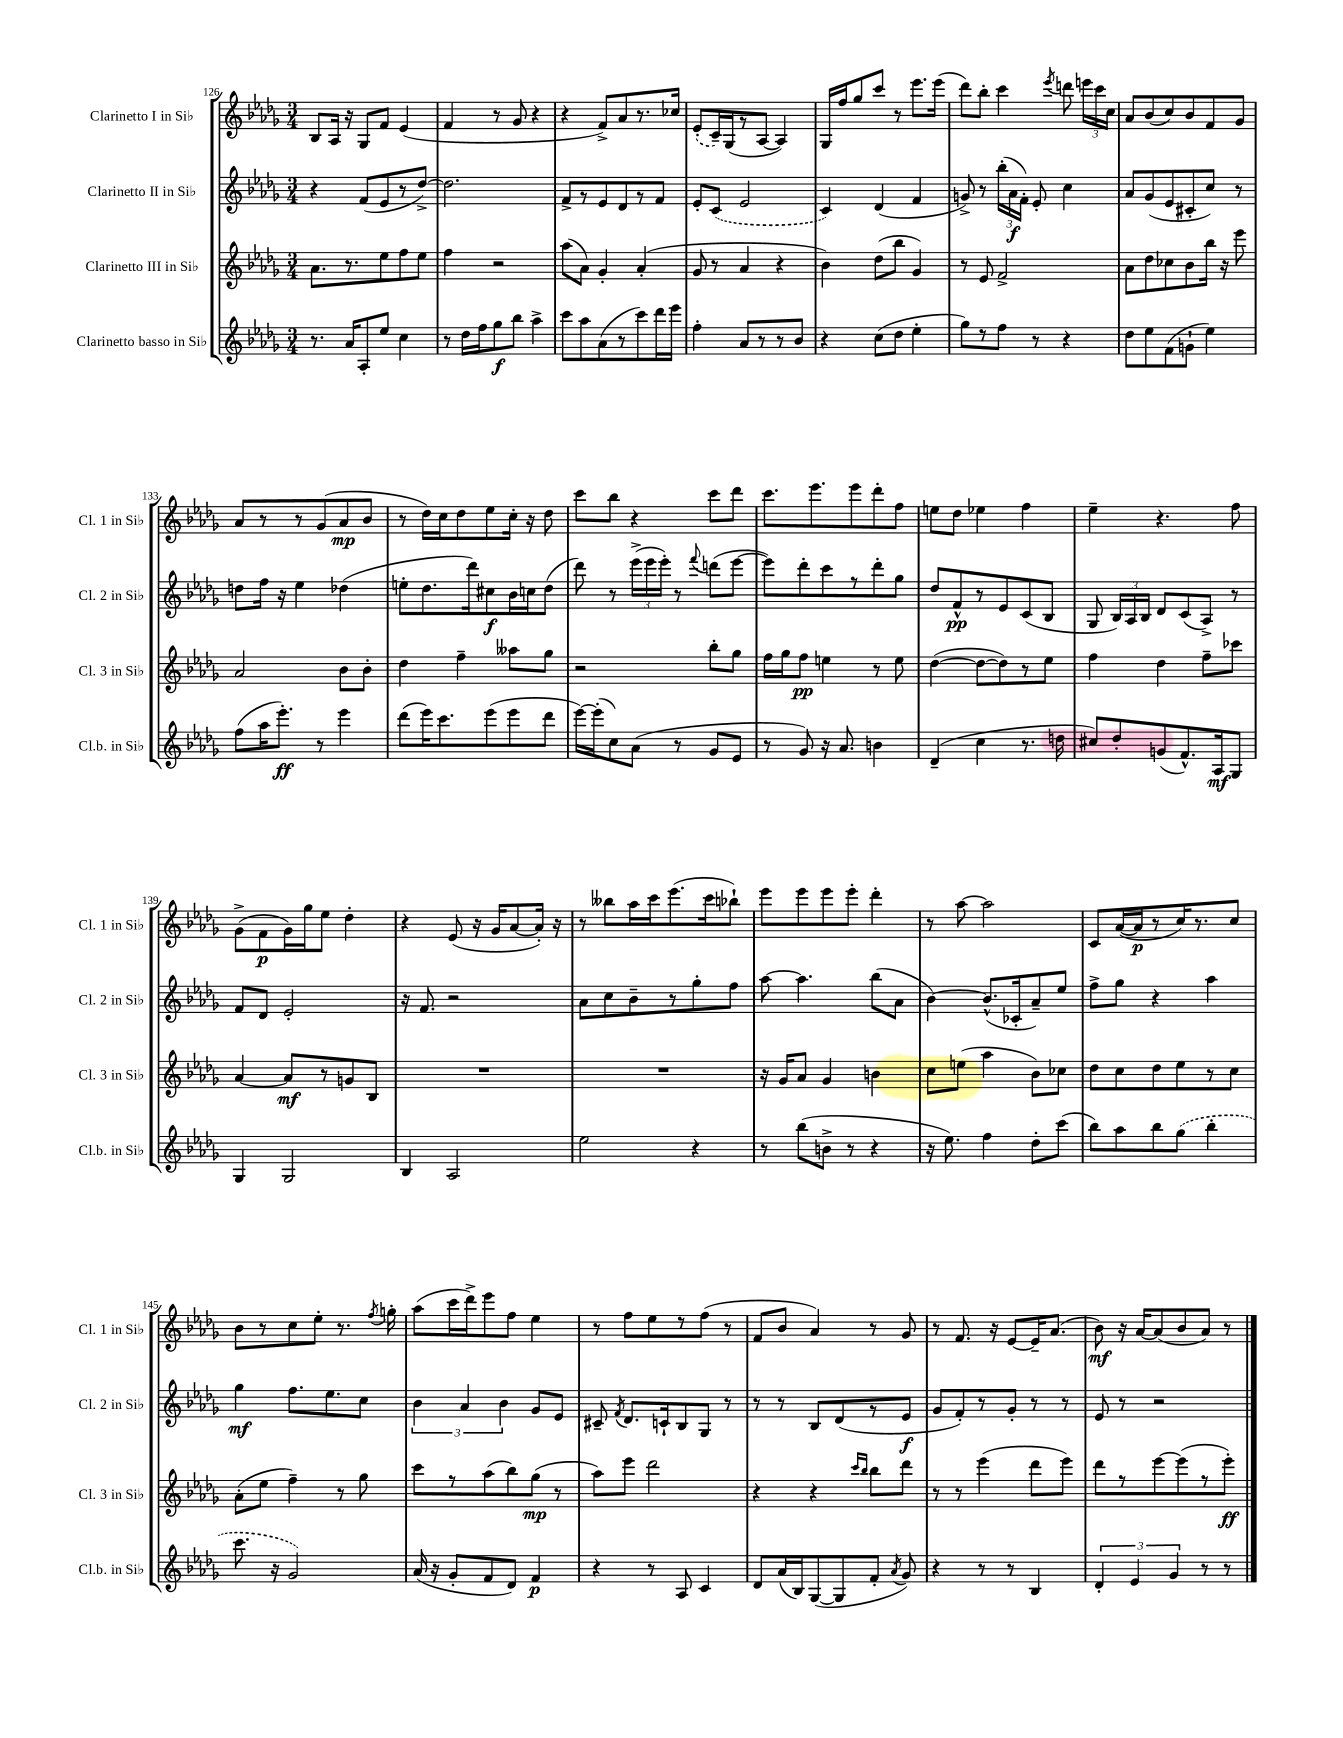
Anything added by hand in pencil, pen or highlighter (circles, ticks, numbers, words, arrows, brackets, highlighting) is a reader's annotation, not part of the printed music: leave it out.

**kern	**kern	**kern	**kern
*staff4	*staff3	*staff2	*staff1
*clefG2	*clefG2	*clefG2	*clefG2
*k[b-e-a-d-g-]	*k[b-e-a-d-g-]	*k[b-e-a-d-g-]	*k[b-e-a-d-g-]
*M3/4	*M3/4	*M3/4	*M3/4
8.r	8.a-\L	4r	8B-/L
.	.	.	16A-/Jk
16a-/LK	8.r	.	16r
8A-'/	.	(8f/L	8G-/L
8ee-/J	8ee-\	8e-/	8f/J
4cc\	8ff\	8r	(4e-/
.	8ee-\J	[8dd-^/J)	.
=	=	=	=
8r	4ff\	2.dd-\]	4f/
16dd-\LL	.	.	.
16ff\J	.	.	.
8gg-\	2r	.	8r
8bb-\J	.	.	8g-/
4aa-^\	.	.	4r
=	=	=	=
8ccc\L	(8aa-\L	8f^/L	4r
8aa-\	8a-\J)	8r	.
(8a-\	4g-'/	8e-/	8f^/L)
8r	.	8d-/	8a-/
8ccc\)	(4a-'/	8r	8.r
16ddd-\L	.	8f/J	.
16eee-\JJ	.	.	16cc-/Jk
=	=	=	=
4ff'\	8g-/	8e-'/L	(8e-'/L
.	8r	(8c/J	16c~/L)
.	.	.	(16G-/J
8a-/L	4a-/	2e-/	8r
8r	.	.	[8A-/J
8r	4r	.	4A-/])
8b-/J	.	.	.
=	=	=	=
4r	4b-\)	4c/)	16G-/LL
.	.	.	16ff/J
.	.	.	8gg-/
(8cc\L	(8dd-\L	(4d-/	8ccc/J
8dd-\J	8bb-\J	.	8r
4ee-'\	4g-/)	4f/	8.eee-\L
.	.	.	(16eee-\Jk
=	=	=	=
8gg-\L)	8r	8g^/)	8ddd-\L)
8r	8e-/	8r	8bb-'\J
8ff\J	2f^/	(24bb-'\LL	4ccc\
.	.	24a-\	.
.	.	24f'\JJ)	.
8r	.	8e-'/	.
.	.	.	8qeee-/
4r	.	4cc\	8ddd\
.	.	.	24eee\LL
.	.	.	24ccc\
.	.	.	24cc\JJ
=	=	=	=
8dd-\L	8a-\L	8a-/L	8a-/L
8ee-\	8dd-\	(8g-/	(8b-/
(8f\	8cc-\	8e-/	8cc/)
8g`\J	8b-\	8c#'/	8b-/
4ee-\)	16bb-\Jk	8cc/J)	8f/
.	16r	.	.
.	8eee-\	8r	8g-/J
=	=	=	=
(8ff\L	2a-/	8dd\L	8a-/L
16aa-\K	.	16ff\Jk	8r
8.eee-'\J)	.	16r	.
.	.	4ee-\	8r
8r	.	.	(8g-/
4eee-\	8b-\L	(4dd-\	8a-/
.	8b-'\J	.	8b-/J
=	=	=	=
(8ddd-\L	4dd-\	8ee'\L	8r
16eee-\K)	.	8.dd-\	16dd-\LL)
8.ccc\	.	.	16cc\J
.	4ff~\	.	8dd-\
.	.	16ddd-\k)	.
(8eee-\	.	8cc#\	8ee-\
8eee-\	8aa--\L	16b-\L	16cc'\Jk
.	.	16cc\J	16r
8ddd-\J	8gg-\J	(8dd-\J	8dd-\
=	=	=	=
[16eee-\LL)	2r	8ddd-\)	8ccc\L
(16eee-'\]J	.	.	.
8cc\)	.	8r	8bb-\J
(8a-\J	.	(24eee-^\LL	4r
.	.	24eee-\	.
.	.	24eee-'\JJ)	.
8r	.	8r	.
.	.	8qqfff/	.
8g-/L	8bb-'\L	(8ddd\L	8ccc\L
8e-/J	8gg-\J	[8eee-\J	8ddd-\J
=	=	=	=
8r	16ff\LL	8eee-\]L)	8.ccc\L
.	16gg-\J	.	.
8g-/)	8ff\J	8ddd-'\	.
.	.	.	8.eee-\
16r	4ee\	8ccc\	.
8.a-/	.	.	.
.	.	8r	8eee-\
4b\	8r	8ddd-'\	8ddd-'\
.	8ee\	8gg-\J	8ff\J
=	=	=	=
(4d-~/	([4dd-\	8dd-/L	8ee\L
.	.	8f^^/	8dd-\J
4cc\	8dd-\_L	8r	4ee-\
.	8dd-\])	8e-/	.
8.r	8r	(8c/	4ff\
.	8ee-\J	8B-/J	.
16dd\	.	.	.
=	=	=	=
8cc#/L)	4ff\	8G-/	4ee-~\
8dd-'/	.	24B-/LL)	.
.	.	24A-/	.
.	.	24B-/JJ	.
(8g/	4dd-\	8d-/L	4.r
8.f^^/)	.	(8c/	.
.	8ff~\L	8A-^/J)	.
16A-/k	.	.	.
8G-/J	8ccc-\J	8r	8ff\
=	=	=	=
4G-/	[4a-/	8f/L	(8g-^\L
.	.	8d-/J	8f\
2G-/	8a-/]L	2e-'/	16g-\L)
.	.	.	16gg-\J
.	8r	.	8ee-\J
.	8g/	.	4dd-'\
.	8B-/J	.	.
=	=	=	=
4B-/	2.r	16r	4r
.	.	8.f/	.
2A-/	.	2r	(8e-/
.	.	.	16r
.	.	.	16g-/LK
.	.	.	[8a-/
.	.	.	16a-'/]Jk)
.	.	.	16r
=	=	=	=
2ee-\	2.r	8a-\L	8r
.	.	8cc\	8bb--\L
.	.	8b-~\	16aa-\L
.	.	.	16ccc\J
.	.	8r	(8.eee-\
4r	.	8gg-'\	.
.	.	.	16ccc\k
.	.	8ff\J	8bb-`\J)
=	=	=	=
8r	16r	[8aa-\	8eee-\L
.	16g-/LK	.	.
(8bb-\L	8a-/J	4.aa-\]	8eee-\
8b^\J	4g-/	.	8eee-\
8r	.	.	8eee-'\J
4r	4b\	(8bb-\L	4ddd-'\
.	.	8a-\J	.
=	=	=	=
16r	8cc\L	[4b-\)	8r
8.ee-\)	.	.	.
.	(8ee\J	.	[8aa-\
4ff\	4aa-\	(8.b-^^/]L	2aa-\]
.	.	16c-'/k	.
8dd-'\L	8b-\L)	8a-~/)	.
(8ccc\J	8cc-\J	8ee-/J	.
=	=	=	=
8bb-\L)	8dd-\L	8ff^\L	8c/L
8aa-\	8cc\	8gg-\J	([16a-/L
.	.	.	16a-/]J
8bb-\	8dd-\	4r	8r
(8gg-\J	8ee-\	.	16cc/K)
.	.	.	8.r
4bb-'\	8r	4aa-\	.
.	8cc\J	.	8cc/J
=	=	=	=
8.ccc\	(8a-'\L	4gg-\	8b-\L
.	8ee-\J	.	8r
16r	.	.	.
2g-/)	4ff~\)	8.ff\L	8cc\
.	.	.	8ee-'\J
.	.	8.ee-\	.
.	8r	.	8.r
.	8gg-\	8cc\J	.
.	.	.	8qff/
.	.	.	16gg'\
=	=	=	=
(16a-/	8ccc\L	6b-\	(8aa-\L
16r	.	.	.
8g-'/L	8r	.	16ccc\L
.	.	6a-/	.
.	.	.	16ddd-^\J)
8f/	(8aa-\	.	8eee-\
.	.	6b-\	.
8d-/J)	8bb-\)	.	8ff\J
4f/	(8gg-\J	8g-/L	4ee-\
.	8r	8e-/J	.
=	=	=	=
4r	8aa-\L)	8c#~/	8r
.	.	8qf/	.
.	8eee-\J	8.d-/L	8ff\L
8r	2ddd-\	.	8ee-\
.	.	16c`/k	.
8A-/	.	8B-/	8r
4c/	.	8G-/J	(8ff\J
.	.	8r	8r
=	=	=	=
8d-/L	4r	8r	8f/L
(16a-/L	.	8r	8b-/J
16B-/J)	.	.	.
([8G-/	4r	8B-/L	4a-/)
8G-/]	.	(8d-/	.
.	16qqccc/LL	.	.
.	16qqbb-/JJ	.	.
8f'/J	8bb-\L	8r	8r
8qa-/	.	.	.
8g-/)	8ddd-\J	8e-/J	8g-/
=	=	=	=
4r	8r	8g-/L	8r
.	8r	8f'/)	8.f/
8r	(4eee-\	8r	.
.	.	.	16r
8r	.	8g-'/J	[8e-/L
4B-/	8ddd-\L	8r	16e-~/]K
.	.	.	(8.a-/J
.	8eee-\J)	8r	.
=	=	=	=
6d-'/	8ddd-\L	8e-/	8b-\)
.	8r	8r	16r
6e-/	.	.	.
.	.	.	[16a-/LK
.	[8eee-\	2r	(8a-/]
6g-/	.	.	.
.	(8eee-\]	.	8b-/
8r	8r	.	8a-/J)
8r	8eee-'\J)	.	8r
==	==	==	==
*-	*-	*-	*-
